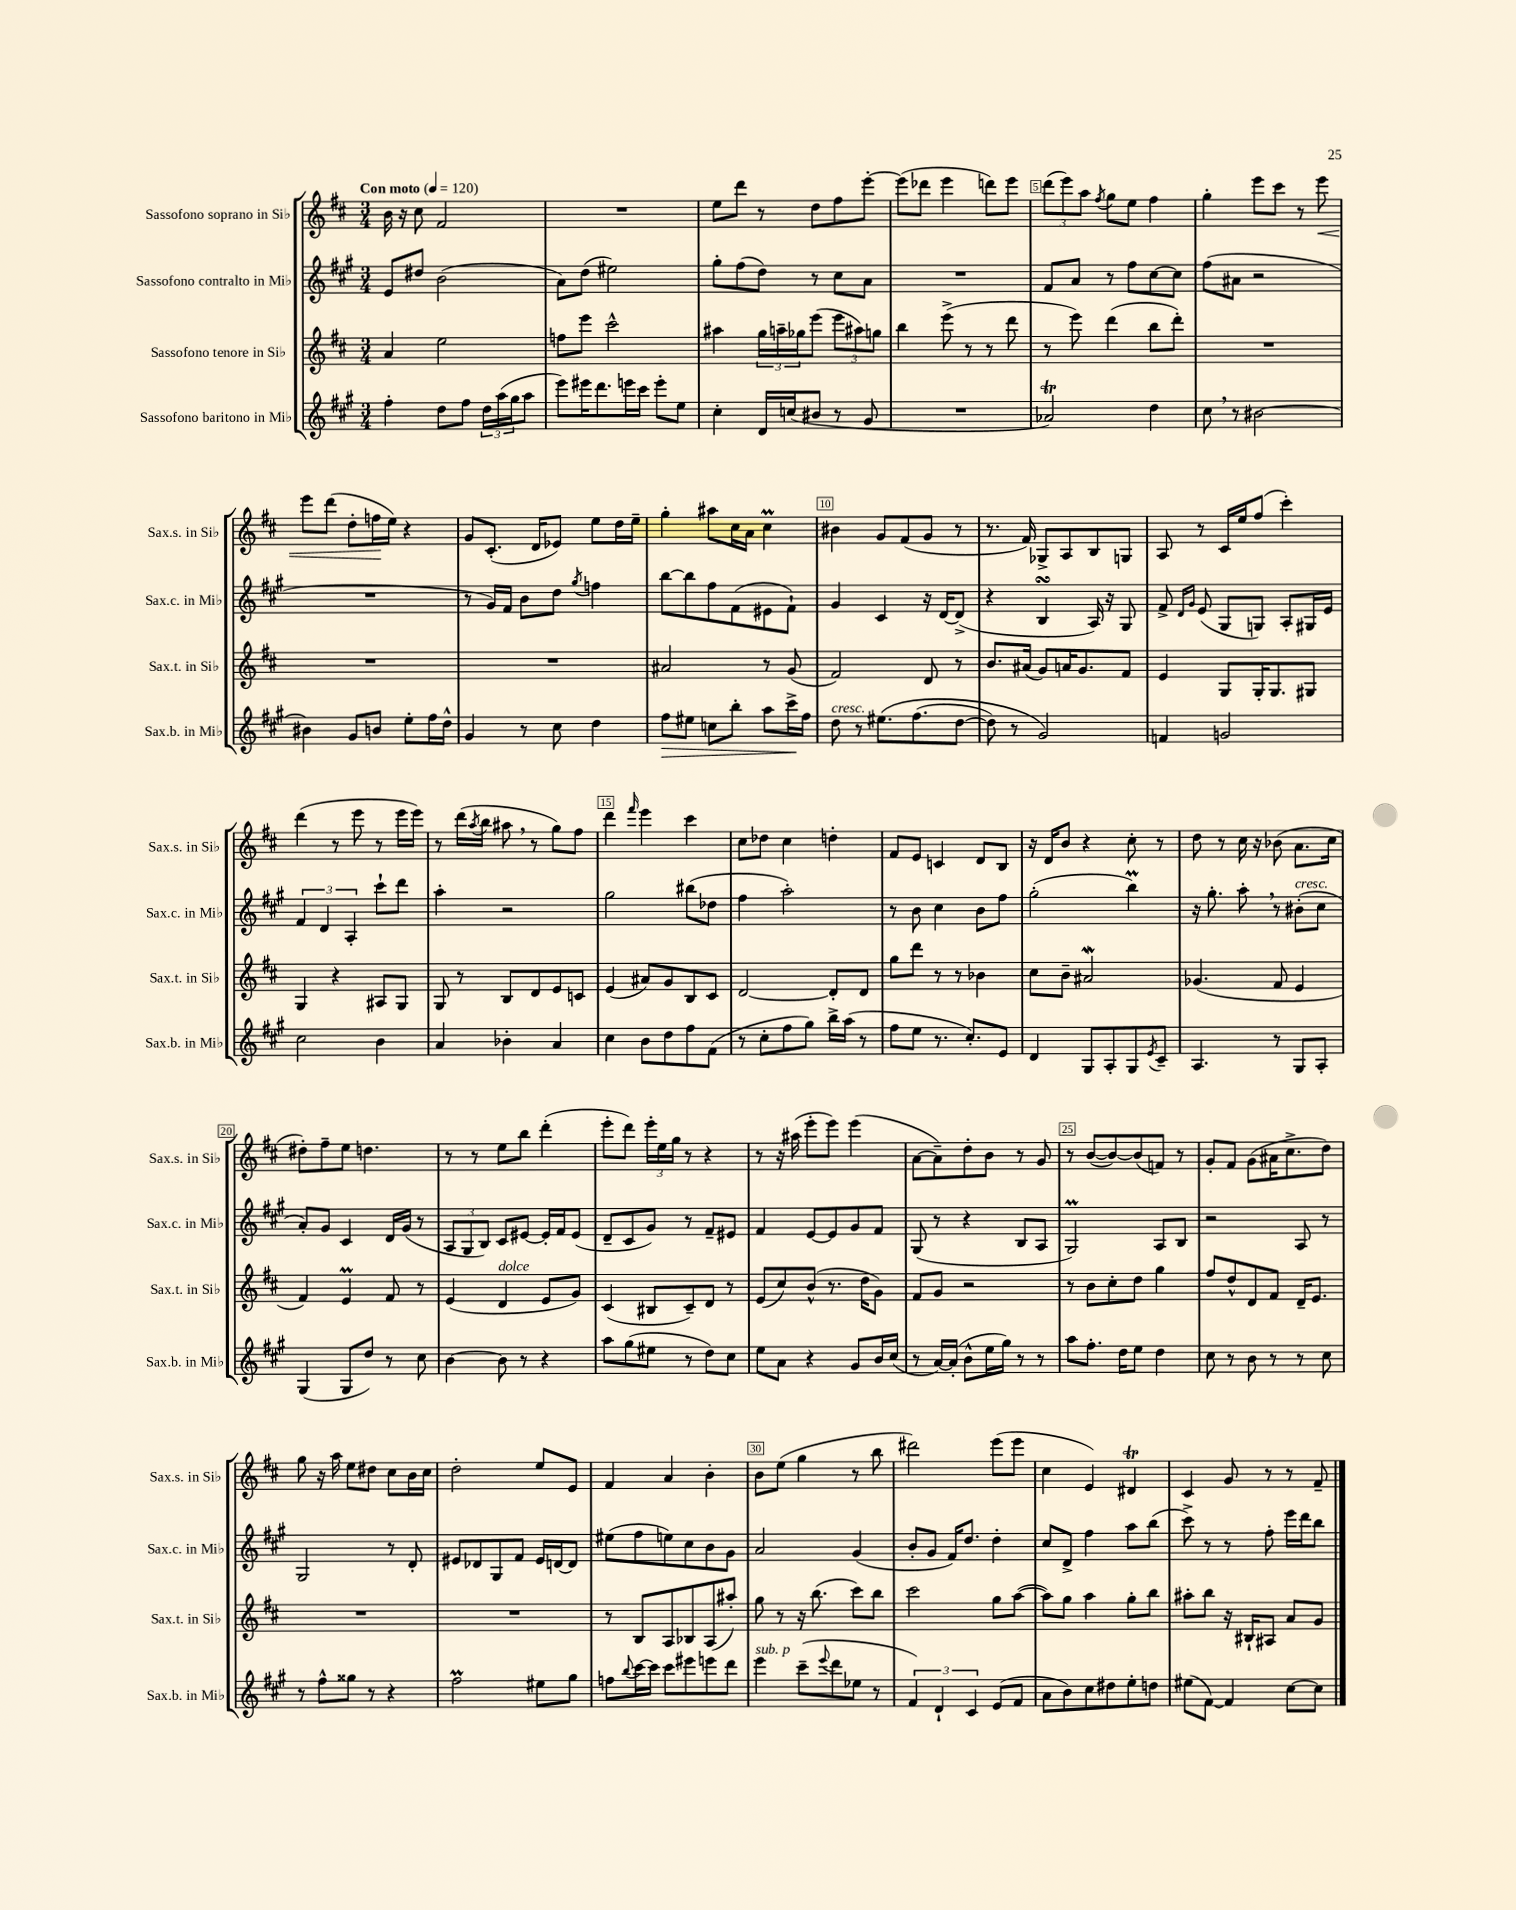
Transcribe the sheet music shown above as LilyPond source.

<<
\new StaffGroup <<
\new Staff = "s0" \with { instrumentName = "Sassofono soprano in Sib" shortInstrumentName = "Sax.s. in Sib" } {
    \clef treble \key d \major \numericTimeSignature \time 3/4 \tempo "Con moto" 4 = 120
    b'16 r16 cis''8 fis'2 |
    R2. |
    e''8 d'''8 r8 d''8 fis''8 e'''8~-. |
    e'''8( des'''8 e'''4 d'''8) e'''8 |
    \tuplet 3/2 { d'''8( e'''8) a''8 } \acciaccatura { fis''8 } g''8 e''8 fis''4 |
    g''4-. e'''8 cis'''8 r8 e'''8\< |
    e'''8 d'''8( d''8-. f''16\! e''16) r4 |
    g'8 cis'8.-.( d'16 ees'8) e''8 d''16 e''16-- |
    g''4-. ais''8 cis''16 a'16 cis''4\prall |
    bis'4 g'8 fis'8( g'8 r8 |
    r8. fis'16) ges8-> a8 b8 g8 |
    a8 r8 cis'16 e''16 fis''8( cis'''4-.) |
    d'''4( r8 e'''8 r8 e'''16 e'''16) |
    r8 d'''16( \acciaccatura { a''8 } b''16 ais''8 \breathe r8 g''8) fis''8 |
    d'''4 \grace { fis'''16 } e'''4 cis'''4 |
    cis''8 des''8 cis''4 d''4-. |
    fis'8 e'8 c'4 d'8 b8 |
    r16 d'16 b'8 r4 cis''8-. r8 |
    d''8 r8 cis''16 r16 bes'8( a'8. cis''16 |
    dis''8-.) fis''8-- e''8 d''4. |
    r8 r8 e''8 b''8 d'''4-.( |
    e'''8-. d'''8) \tuplet 3/2 { e'''16-. e''16 g''16 } r8 r4 |
    r8 r16 ais''16( e'''8-. e'''8) e'''4( |
    a'8~ a'8--) d''8-. b'8 r8 g'8 |
    r8 b'8~( b'8~) b'8( f'8) r8 |
    g'8-. fis'8 g'8( ais'16 cis''8.-> d''8) |
    g''8 r16 a''16 e''8 dis''8 cis''8 b'16 cis''16 |
    d''2-. e''8 e'8 |
    fis'4 a'4 b'4-. |
    b'8 e''8( g''4 r8 b''8 |
    dis'''2) e'''8( e'''8 |
    cis''4 e'4) dis'4\trill |
    cis'4 g'8 r8 r8 fis'8-- \bar "|." |
}
\new Staff = "s1" \with { instrumentName = "Sassofono contralto in Mib" shortInstrumentName = "Sax.c. in Mib" } {
    \clef treble \key a \major \numericTimeSignature \time 3/4
    e'8 dis''8 b'2( |
    a'8) d''8( eis''2) |
    gis''8-. fis''8( d''8) r8 cis''8 a'8 |
    R2. |
    fis'8 a'8 r8 fis''8 cis''8~ cis''8 |
    fis''8( ais'8 r2 |
    R2. |
    r8 gis'16) fis'16 b'8 d''8 \acciaccatura { gis''8 } f''4 |
    b''8~ b''8 fis''8 fis'8( eis'8 fis'8-!) |
    gis'4 cis'4 r16 d'16~ d'8->( |
    r4 b4\turn a16) r16 gis8 |
    fis'8-> \grace { d'16 gis'16 } e'8( gis8 g8) a8-. gis16 e'16 |
    \tuplet 3/2 { fis'4 d'4 a4-. } cis'''8-! d'''8 |
    a''4-. r2 |
    gis''2 bis''8( des''8 |
    fis''4 a''2-.) |
    r8 b'8 cis''4 b'8 fis''8 |
    gis''2-.( b''4\prall) |
    r16 gis''8.-. a''8-. \breathe r8 bis'8-.^\markup { \italic "cresc." }( cis''8 |
    a'8-.) gis'8 cis'4 d'16 gis'16( r8 |
    \tuplet 3/2 { a8 gis8 b8) } cis'8 eis'8~ eis'16-. fis'16 eis'8( |
    d'8-- cis'8 gis'8) r8 fis'8-- eis'8 |
    fis'4 e'8~ e'8 gis'8 fis'8 |
    gis8( r8 r4 b8 a8 |
    gis2\prall) a8 b8 |
    r2 a8 r8 |
    gis2 r8 d'8-. |
    eis'8 des'8 gis8 fis'8 eis'16 d'16~ d'8 |
    eis''8( fis''8 e''8) cis''8 b'8 gis'8 |
    a'2 gis'4( |
    b'8-. gis'8 fis'16) d''8. d''4-. |
    cis''8 d'8-> fis''4 a''8 b''8( |
    cis'''8->) r8 r8 fis''8-. e'''16 d'''16 b''8 \bar "|." |
}
\new Staff = "s2" \with { instrumentName = "Sassofono tenore in Sib" shortInstrumentName = "Sax.t. in Sib" } {
    \clef treble \key d \major \numericTimeSignature \time 3/4
    a'4 e''2 |
    f''8 e'''8 cis'''2-^ |
    ais''4 \tuplet 3/2 { g''16 a''16-- ges''16 } e'''8( \tuplet 3/2 { e'''8 ais''8) g''8 } |
    b''4 e'''8->( r8 r8 d'''8 |
    r8 e'''8) d'''4( b''8 d'''8-.) |
    R2. |
    R2. |
    R2. |
    ais'2 r8 g'8( |
    fis'2) d'8 r8 |
    b'8. ais'16( g'8) a'16 g'8. fis'8 |
    e'4 g8 g16-. g8. gis8 |
    g4 r4 ais8 g8 |
    g8 r8 b8 d'8 e'8 c'8 |
    e'4( ais'8) g'8 b8 cis'8 |
    d'2~ d'8-. d'8 |
    g''8 d'''8 r8 r8 bes'4 |
    cis''8 b'8-- ais'2\mordent |
    ges'4.( fis'8 e'4 |
    fis'4) e'4\prall fis'8 r8 |
    e'4( d'4^\markup { \italic "dolce" } e'8 g'8) |
    cis'4( bis8 cis'8--) d'8 r8 |
    e'8( cis''8) b'8-^( r8. d''16 g'8) |
    fis'8 g'8 r2 |
    r8 b'8 cis''8-. d''8 g''4 |
    fis''8 d''8-^ d'8 fis'8 d'16-- e'8. |
    R2. |
    R2. |
    r8 b8 a8 bes8 a8( ais''8-.) |
    g''8 r8 r16 b''8.( cis'''8) b''8 |
    cis'''2 g''8 a''8~( |
    a''8) g''8 a''4 g''8-. b''8 |
    ais''8-. b''8 r16 bis16-! ais8 a'8 g'8 \bar "|." |
}
\new Staff = "s3" \with { instrumentName = "Sassofono baritono in Mib" shortInstrumentName = "Sax.b. in Mib" } {
    \clef treble \key a \major \numericTimeSignature \time 3/4
    fis''4-. d''8 fis''8 \tuplet 3/2 { d''16 a''16( gis''16 } a''8 |
    e'''8) eis'''16 d'''8. e'''16 cis'''16 e'''8-. e''8 |
    cis''4-. d'16 c''16( bis'8 r8 gis'8 |
    R2. |
    aes'2\trill) d''4 |
    cis''8 \breathe r8 bis'2~ |
    bis'4 gis'8 b'8 e''8-. fis''16 d''16-^ |
    gis'4 r8 cis''8 d''4 |
    fis''8\> eis''8 c''8 b''8-. a''8 cis'''16->\! fis''16 |
    d''8^\markup { \italic "cresc." } r8 eis''8.\( fis''8.( d''8~ |
    d''8) r8 gis'2\) |
    f'4 g'2 |
    cis''2 b'4 |
    a'4 bes'4-. a'4 |
    cis''4 b'8 d''8 fis''8 fis'8( |
    r8 cis''8-. fis''8 gis''8) b''16-> a''16( r8 |
    fis''8 e''8 r8. cis''8.-.) e'8 |
    d'4 gis8 a8-. gis8 \acciaccatura { e'8 } cis'8-- |
    a4. r8 gis8 a8-. |
    gis4( gis8 d''8) r8 cis''8 |
    b'4~ b'8 r8 r4 |
    a''8 gis''8( eis''8 r8 d''8) cis''8 |
    e''8 a'8 r4 gis'8 b'16 cis''16( |
    r8 a'16~) a'16-.( b'8-^ e''16 gis''16) r8 r8 |
    a''8 fis''8.-. d''16 e''8 d''4 |
    cis''8 r8 b'8 r8 r8 cis''8 |
    r8 fis''8-^ gisis''8 r8 r4 |
    fis''2\prall eis''8 gis''8 |
    f''8 \appoggiatura { b''8 } cis'''16~ cis'''16 cis'''8 eis'''8 e'''8 d'''8 |
    e'''4^\markup { \italic "sub. p" } cis'''8--( \appoggiatura { e'''8 } d'''8 ees''8 r8 |
    \tuplet 3/2 { fis'4) d'4-! cis'4 } e'8( fis'8 |
    a'8 b'8) cis''8 dis''8 e''8-. d''8 |
    eis''8( fis'8~) fis'4 cis''8~ cis''8 \bar "|." |
}
>>
>>
\layout { \context { \Score \override BarNumber.break-visibility = ##(#f #t #t) barNumberVisibility = #(every-nth-bar-number-visible 5) \override BarNumber.stencil = #(make-stencil-boxer 0.1 0.3 ly:text-interface::print) } }
